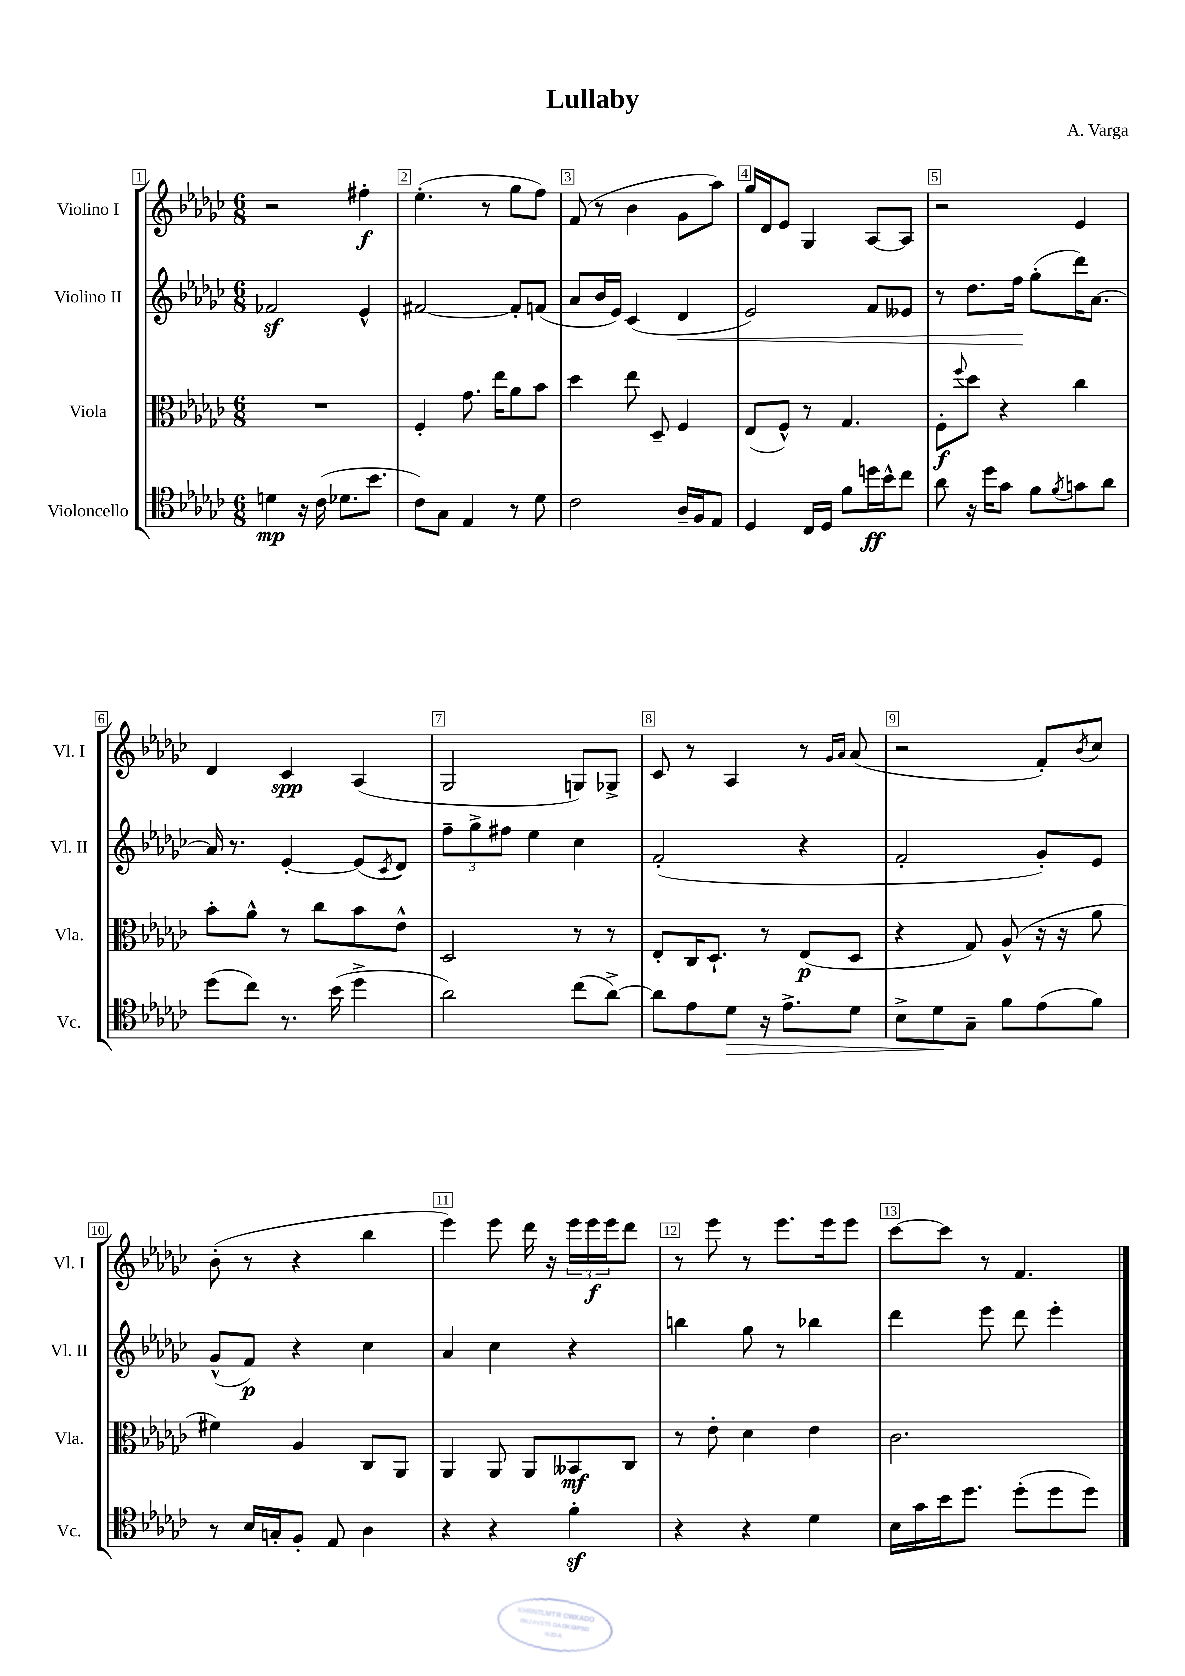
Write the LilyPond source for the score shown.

\header { title = "Lullaby" composer = "A. Varga" }
<<
\new StaffGroup <<
\new Staff = "s0" \with { instrumentName = "Violino I" shortInstrumentName = "Vl. I" } {
    \clef treble \key ges \major \numericTimeSignature \time 6/8
    r2 fis''4-.\f |
    ees''4.-.( r8 ges''8 f''8) |
    f'8( r8 bes'4 ges'8 aes''8) |
    ges''16 des'16 ees'8 ges4 aes8~ aes8 |
    r2 ees'4 |
    des'4 ces'4\spp aes4( |
    ges2 g8) ges8-> |
    ces'8 r8 aes4 r8 \grace { ges'16 aes'16 } aes'8( |
    r2 f'8-.) \acciaccatura { bes'8 } ces''8 |
    bes'8-.( r8 r4 bes''4 |
    ees'''4) ees'''8 des'''16 r16 \tuplet 3/2 { ees'''16 ees'''16\f ees'''16 } des'''8 |
    r8 ees'''8 r8 ees'''8. ees'''16 ees'''8 |
    ces'''8~ ces'''8 r8 f'4. \bar "|." |
}
\new Staff = "s1" \with { instrumentName = "Violino II" shortInstrumentName = "Vl. II" } {
    \clef treble \key ges \major \numericTimeSignature \time 6/8
    fes'2\sf ees'4-^ |
    fis'2~ fis'8-. f'8( |
    aes'8 bes'16 ees'16) ces'4( des'4\< |
    ees'2) f'8 eeses'8 |
    r8 des''8. f''16\! ges''8-.( des'''16) aes'8.~ |
    aes'16 r8. ees'4~-. ees'8( \acciaccatura { ces'8 } des'8) |
    \tuplet 3/2 { f''8-- ges''8-> fis''8 } ees''4 ces''4 |
    f'2-.( r4 |
    f'2-. ges'8-.) ees'8 |
    ges'8-^( f'8\p) r4 ces''4 |
    aes'4 ces''4 r4 |
    b''4 ges''8 r8 bes''4 |
    des'''4 ees'''8 des'''8 ees'''4-. \bar "|." |
}
\new Staff = "s2" \with { instrumentName = "Viola" shortInstrumentName = "Vla." } {
    \clef alto \key ges \major \numericTimeSignature \time 6/8
    R2. |
    f4-. ges'8. ees''16 aes'8 bes'8 |
    des''4 ees''8 des8-- f4 |
    ees8( f8-^) r8 ges4. |
    f8-.\f \appoggiatura { f''8 } des''8 r4 ces''4 |
    bes'8-. aes'8-^ r8 ces''8 bes'8 ees'8-^ |
    des2 r8 r8 |
    ees8-. ces16 des8.-! r8 ees8\p( des8 |
    r4 ges8) aes8-^( r16 r16 aes'8 |
    fis'4) aes4 ces8 aes,8 |
    aes,4 aes,8 aes,8 beses,8\mf ces8 |
    r8 ees'8-. des'4 ees'4 |
    ces'2. \bar "|." |
}
\new Staff = "s3" \with { instrumentName = "Violoncello" shortInstrumentName = "Vc." } {
    \clef tenor \key ges \major \numericTimeSignature \time 6/8
    d'4\mp r16 ces'16( des'8. bes'8. |
    ces'8) ges8 ees4 r8 des'8 |
    ces'2 aes16-- f16 ees8 |
    des4 ces16 des16 f'8 d''16\ff bes'16-^ ces''8 |
    aes'8 r16 des''16 ges'8 f'8 \acciaccatura { f'8 } g'8 aes'8 |
    des''8( ces''8) r8. bes'16( des''4-> |
    aes'2) ces''8( aes'8~->) |
    aes'8 ees'8 des'8\> r16 ees'8.-> des'8 |
    bes8-> des'8\! ges8-- f'8 ees'8( f'8) |
    r8 bes16 g16-. f8-. ees8 aes4 |
    r4 r4 f'4-.\sf |
    r4 r4 des'4 |
    bes16 ges'16 bes'16 des''8. des''8-.( des''8 des''8) \bar "|." |
}
>>
>>
\layout { \context { \Score \override BarNumber.break-visibility = ##(#f #t #t) barNumberVisibility = #all-bar-numbers-visible \override BarNumber.stencil = #(make-stencil-boxer 0.1 0.3 ly:text-interface::print) } }
